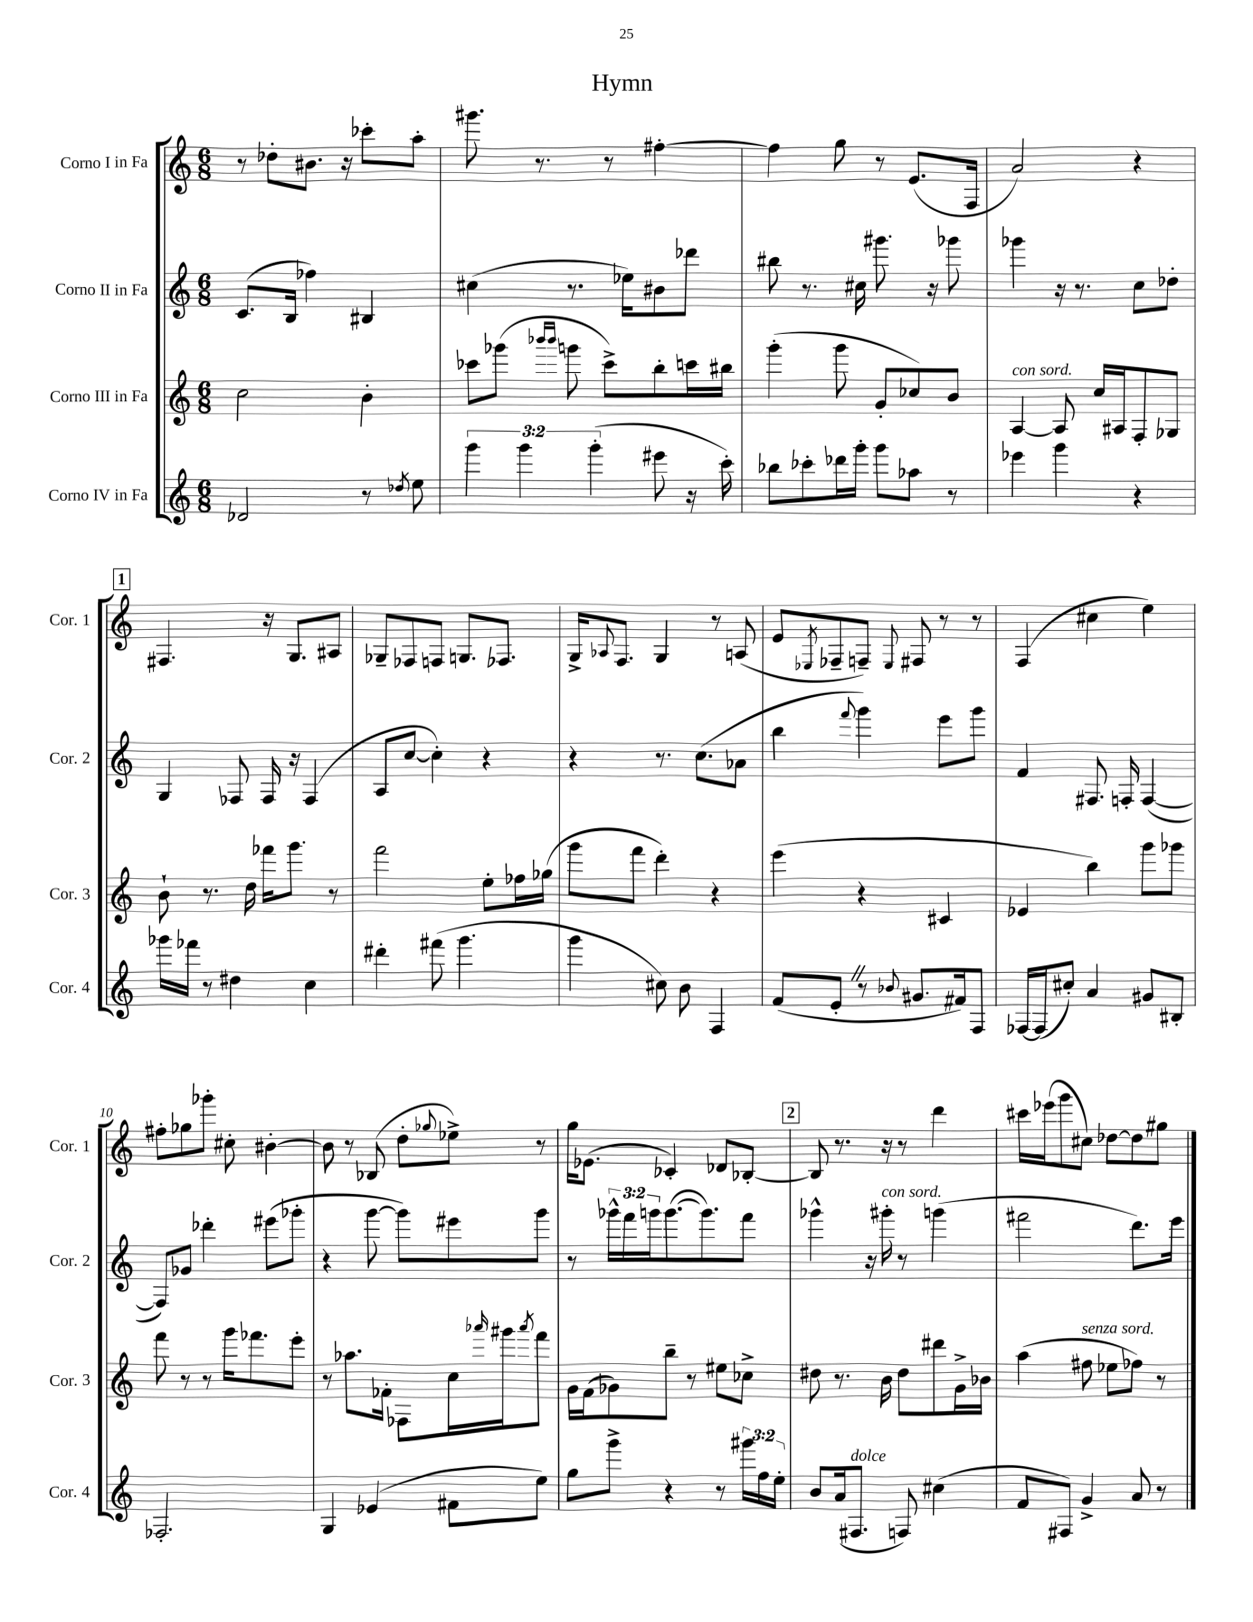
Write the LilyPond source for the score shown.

\header { title = "Hymn" }
<<
\new StaffGroup <<
\new Staff = "s0" \with { instrumentName = "Corno I in Fa" shortInstrumentName = "Cor. 1" } {
    \clef treble \key c \major \numericTimeSignature \time 6/8
    r8 des''8-. bis'8. r16 ces'''8-. a''8-. |
    gis'''8. r8. r8 fis''4~-. |
    fis''4 g''8 r8 e'8.( f16 |
    a'2) r4 |
    \mark \markup { \box "1" } fis4. r16 g8. ais8 |
    ges8-- fes8 f8 g8. fes8. |
    g16-> \appoggiatura { aes8 } f8. g4 r8 a8( |
    e'8 \acciaccatura { ees8 } fes8-- f8--) \appoggiatura { ees8 } fis8 r8 r8 |
    f4( cis''4 e''4) |
    fis''8-. ges''8 ges'''8-. cis''8-. bis'4~-. |
    bis'8 r8 bes8( d''8-. \appoggiatura { ges''8 } ees''8->) r8 |
    g''16 ees'8.( ces'4-.) des'8 bes8~-. |
    \mark \markup { \box "2" } bes8 r8. r16 r8 d'''4 |
    cis'''16 ees'''16( g'''8 cis''8) des''8~ des''8 gis''8 \bar "|." |
}
\new Staff = "s1" \with { instrumentName = "Corno II in Fa" shortInstrumentName = "Cor. 2" } {
    \clef treble \key c \major \numericTimeSignature \time 6/8 \override Staff.TupletNumber.text = #tuplet-number::calc-fraction-text
    c'8.( b16 fes''4) bis4 |
    cis''4( r8. ees''16) bis'8 des'''8 |
    bis''8 r8. cis''16 gis'''8. r16 ges'''8 |
    ges'''4 r16 r8. c''8 des''8-. |
    \mark \markup { \box "1" } g4 fes8 fes16 r16 fes4( |
    a8 c''8~ c''4-.) r4 |
    r4 r8. c''8.( aes'8 |
    b''4 \appoggiatura { f'''8 } g'''4) e'''8 g'''8 |
    f'4 fis8. f16-. f4~( |
    f8) ges'8 des'''4-. eis'''8( ges'''8-. |
    r4 g'''8~ g'''8) eis'''8 g'''8 |
    r8 \tuplet 3/2 { ges'''16-^ f'''16 g'''16 } g'''8.~( g'''8.) f'''8 |
    \mark \markup { \box "2" } ges'''4-^ r16 gis'''16-.^\markup { \italic "con sord." } r8 g'''4( |
    fis'''2 d'''8.) e'''16 \bar "|." |
}
\new Staff = "s2" \with { instrumentName = "Corno III in Fa" shortInstrumentName = "Cor. 3" } {
    \clef treble \key c \major \numericTimeSignature \time 6/8
    c''2 b'4-. |
    ces'''8 ges'''8( \grace { bes'''16 bes'''16 } g'''8 ces'''8->) b''8-. c'''16 bis''16 |
    g'''4-.( g'''8 g'8-. ces''8) b'8 |
    a4~^\markup { \italic "con sord." } a8 c''16 ais16 f8-. ges8 |
    \mark \markup { \box "1" } b'8-! r8. d''16 fes'''16 g'''8. r8 |
    f'''2 e''8-. fes''16 ges''16( |
    g'''8 f'''8 d'''4-.) r4 |
    e'''4( r4 cis'4 |
    ees'4 b''4) g'''8 ges'''8 |
    f'''8 r8 r8 g'''16 fes'''8. e'''8-. |
    r8 aes''8. fes'16-. fes8 c''16 \grace { aes'''16 } gis'''16 \acciaccatura { aes'''8 } f'''8 |
    g'16 f'16( ges'8) b''8-- r8 eis''8 ces''8-> |
    \mark \markup { \box "2" } dis''8 r8. b'16 dis''8 dis'''8 g'16-> bes'16 |
    a''4( fis''8^\markup { \italic "senza sord." } ees''8 fes''8) r8 \bar "|." |
}
\new Staff = "s3" \with { instrumentName = "Corno IV in Fa" shortInstrumentName = "Cor. 4" } {
    \clef treble \key c \major \numericTimeSignature \time 6/8 \override Staff.TupletNumber.text = #tuplet-number::calc-fraction-text
    des'2 r8 \acciaccatura { des''8 } e''8 |
    \tuplet 3/2 { g'''4 g'''4 g'''4-.( } eis'''8 r16 c'''16-.) |
    bes''8 ces'''8-. des'''16 g'''16-. g'''8 aes''8 r8 |
    ees'''4 g'''4 r4 |
    \mark \markup { \box "1" } ges'''16 fes'''16 r8 dis''4 c''4 |
    dis'''4-. fis'''8( g'''4. |
    g'''4 cis''8) b'8 f4 |
    f'8( e'8-. \once \override BreathingSign.text = \markup { \musicglyph "scripts.caesura.straight" } \breathe r8 \appoggiatura { bes'8 } gis'8. fis'16) f8 |
    fes16~ fes16( cis''8-.) a'4 gis'8 bis8-. |
    fes2.-. |
    g4 ees'4( fis'8 e''8) |
    g''8 g'''8-> r4 r8 \tuplet 3/2 { gis'''16 f''16 e''16-. } |
    \mark \markup { \box "2" } b'8 a'16( fis8.^\markup { \italic "dolce" } f8) cis''4( |
    f'8 fis8) g'4-> a'8 r8 \bar "|." |
}
>>
>>
